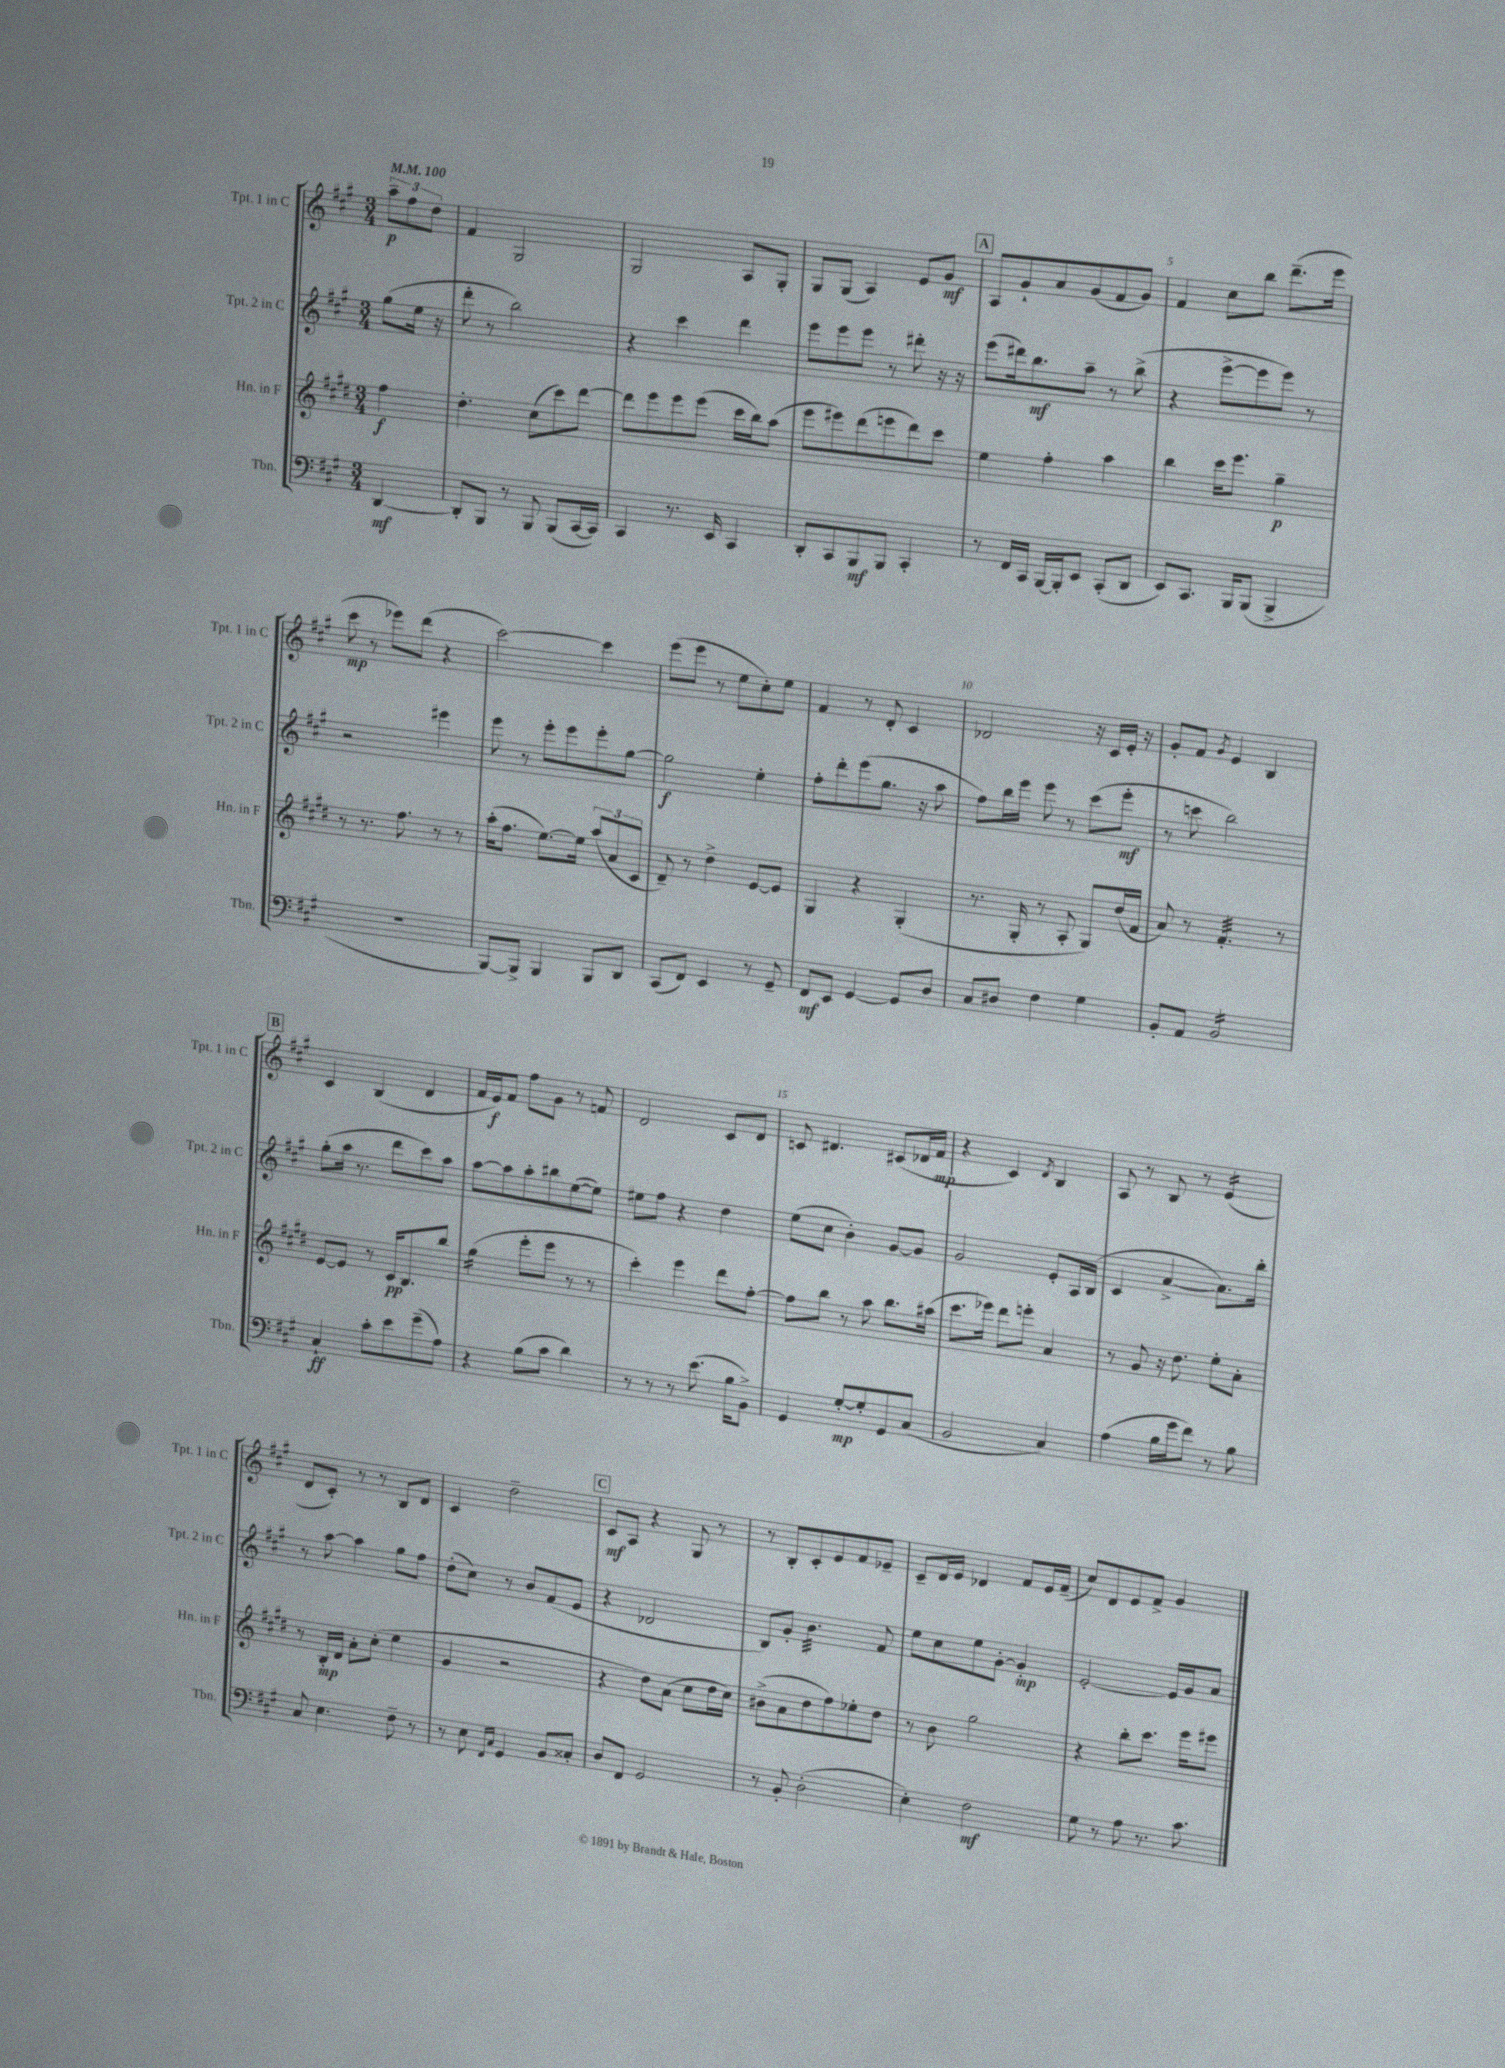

**kern	**kern	**kern	**kern
*staff4	*staff3	*staff2	*staff1
*clefF4	*clefG2	*clefG2	*clefG2
*k[f#c#g#]	*k[f#c#g#d#]	*k[f#c#g#]	*k[f#c#g#]
*M3/4	*M3/4	*M3/4	*M3/4
*MM100	*MM100	*MM100	*MM100
[4DD/	4ff#\	(8gg#\L	12aa~\L
.	.	.	12ff#\
.	.	16ee\Jk	.
.	.	.	12dd\J
.	.	16r	.
=	=	=	=
8DD'/]L	4.dd#'\	8ddd'\	4f#/
8BBB/J	.	8r	.
8r	.	2bb\)	2G#/
8BBB/	(8cc#\L	.	.
(8BBB/L	8ccc#\)	.	.
[16CC#/L	[8ddd#\J	.	.
16CC#/]JJ)	.	.	.
=	=	=	=
4CC#/	8ddd#\]L	4r	2G#/
.	8eee\	.	.
8.r	8eee\	4ccc#\	.
.	(8eee\J	.	.
16EE/	.	.	.
4CC#/	16ccc#\LL	4ddd\	8A/L
.	16bb\J)	.	.
.	(8aa\J	.	8G#'/J
=	=	=	=
8DD'/L	8eee\L	8eee\L	8G#/L
8CC#/	8eee#\)	8eee\	(8G#/J
8BBB/	(8ddd#\	8eee\J	4A/)
8BBB/J	8eee\	8r	.
4CC#'/	8ddd#\)	8ddd#'\	8e/L
.	8ccc#\J	16r	8g#/J
.	.	16r	.
=	=	=	=
8r	4ee\	(8eee\L	8A/L
16FF#/LL	.	16ddd#\k)	8g#`/
16CC#/JJ	.	8.bb\	.
[16BBB/LL	4ff#'\	.	8a/
16BBB'/]J	.	.	.
8EE/J	.	8aa~\J	(8g#/
(8CC#'/L	4aa\	8r	8f#/
8DD/J	.	(8bb^\	8g#/J)
=	=	=	=
8EE/L)	4bb\	4r	4f#/
8.CC#/J	.	.	.
.	16ccc#\LK	[8eee^\L	8cc#\L
16BBB/LK	8.eee\J	.	.
(8BBB/J	.	8eee\]	8bb\J
4BBB^/	4gg#~\	8eee\J)	(8.ddd~\L
.	.	8r	.
.	.	.	16eee\Jk
=	=	=	=
2.r	8r	2r	8ccc#\
.	8.r	.	8r
.	.	.	8eee-\L)
.	8.ff#\	.	.
.	.	.	(8ddd\J
.	8r	4eee#\	4r
.	8r	.	.
=	=	=	=
[8BBB/L)	(16aa'\LK	8eee\	[2ccc#\)
.	8.ff#\J	.	.
8BBB^/]J	.	8r	.
4BBB/	[8.ee\L)	8eee'\L	.
.	.	8eee\	.
.	16ee\]Jk	.	.
8BBB/L	(12aa/L	8eee'\	4ccc#\]
.	12a/	.	.
8DD/J	.	[8gg#\J	.
.	12c#/J	.	.
=	=	=	=
(8CC#/L	8d#~/)	2gg#\]	(8eee\L
8FF#/J)	8r	.	8eee\J
4EE/	4dd#^\	.	8r
.	.	.	8ee\L
8r	[8e/L	4ee'\	8cc#'\)
8GG#~/	8e/]J	.	8ee\J
=	=	=	=
8FF#/L	4G#/	8ff#'\L	4f#/
8EE/J	.	8ddd'\	.
[4GG#/	4r	(8eee\	8r
.	.	8.gg#\J	8d'/
8GG#/]L	(4G#'/	.	4c#/
.	.	16r	.
8D/J	.	8aa\	.
=	=	=	=
8C#/L	8.r	8ff#\L)	2d-/
8D#/J	.	16bb\L	.
.	16G#'/	16eee\JJ	.
4F#\	8r	8eee\	.
.	8A'/	8r	.
4G#\	8G#/L)	(8ccc#\L	16r
.	.	.	16c#/LL
.	(16dd#/L	8eee'\J	16e'/JJ
.	16f#/JJ	.	16r
=	=	=	=
8BB'/L	8a/)	8r	8g#'/L
8AA/J	8r	8ccc\	8f#/J
.	.	.	8qg#/
2BB/	4.f#'/	2bb\)	4e/
.	.	.	4B/
.	8r	.	.
=	=	=	=
4C#`/	[8e/L	(8gg#'\L	4c#/
.	8e/]J	16aa\Jk	.
.	.	8.r	.
8c#'\L	8r	.	(4B/
8e\	16c#/LK	8ddd\L	.
.	8.B/	.	.
(8g#~\	.	8ccc#\)	4d/
8A\J)	8bb/J	8aa\J	.
=	=	=	=
4r	(4gg#\	[8aa\L	16f#/LL
.	.	.	16e/J)
.	.	8aa\]	8f#/J
(8B\L	8eee'\L	8aa'\	8ff#\L
8c#\J	8eee\J	8bb#\	8g#\J
4d\)	8r	([8ee\	8r
.	8r	8ee\]J)	8f/
=	=	=	=
8r	4ccc#'\)	8ee#\L	2d/
8r	.	8ff#\J	.
8r	4eee\	4r	.
(8.e\	.	.	.
.	8ddd#\L	4dd\	8c#/L
16B\LK	.	.	.
8BB^\J)	[8ff#'\J	.	8d/J
=	=	=	=
4GG#/	8ff#\]L	(8ee\L	8c/
.	8bb\J	8cc#\J	4.d#/
[8G#'/L	8r	4b'\)	.
8G#'/]	8aa\	.	.
8GG#/	8.bb\L	[8g#/L	(8c#/L
(8C#/J	.	8g#/]J	16d-/L
.	(16aa#\Jk	.	16f#/JJ
=	=	=	=
2BB/	8.ccc#\L	2g#/	4r
.	16eee-\Jk)	.	.
.	8ddd#\L	.	4c#/)
.	8eee'\J	.	.
.	.	.	8qd/
4C#/)	4a/	8e'/L	4B/
.	.	16A/L	.
.	.	(16B/JJ	.
=	=	=	=
(4A\	8r	4c#/	8A/
.	8g#/	.	8r
16B\LL	16r	[4a^/	8B/
16g#\J	8.dd#\	.	.
8f#\J)	.	.	8r
8r	8ee'\L	8.a\]L)	(4e/
8B\	8a'\J	.	.
.	.	16bb'\Jk	.
=	=	=	=
8C#/	8r	8r	8d/L
4.E\	16B'/LL	[8aa\	8c#'/J)
.	16d#/JJ	.	.
.	8a'\L	4aa\]	8r
.	(8cc#'\J	.	8r
8F#~\	4ee\	8gg#\L	8B/L
8r	.	8ff#\J	8d/J
=	=	=	=
8r	4g#/	(8dd'\L	4c#/
8E\	.	8cc#\J)	.
16qqFF#/LL	.	.	.
16qqC#/JJ	.	.	.
4GG#/	2r	8r	2dd~\
.	.	8b/L	.
8BB/L	.	(8f#/	.
8C##'/J	.	8e/J	.
=	=	=	=
8D/L	4r	4r	8c#/L
8FF#/J	.	.	8A/J
2GG#/	8dd#\L)	2d-/	4r
.	(8a\J	.	.
.	8cc#\L	.	8G#/
.	16dd#\L	.	8r
.	16cc#\JJ)	.	.
=	=	=	=
8r	(8b#^\L	8B/L)	8r
8BB'/	8a\	8g#'/J	8B'/L
(2D'\	8dd#\	4.b\	8c#'/
.	8ff#\)	.	8e/
.	8ee-'\	.	8f#/
.	8dd#\J	8f#/	8e-~/J
=	=	=	=
4E'\)	8r	8ee\L	8c#~/L
.	8b\	8cc#\	16d/L
.	.	.	16e/JJ
2F#\	2gg#\	8ee\	4d-/
.	.	[8g#'\J	.
.	.	4g#'/]	8f#/L
.	.	.	16e/L
.	.	.	(16f#~/JJ
=	=	=	=
8G#\	4r	[2e'/	8cc#/L)
8r	.	.	8d/
8A\	8bb'\L	.	8e/
8.r	8.ccc#\J	.	8f#^/J
.	.	16e/]LL	4g#/
8.c#\	16eee\LK	16g#/J	.
.	8eee#\J	8a/J	.
==	==	==	==
*-	*-	*-	*-
